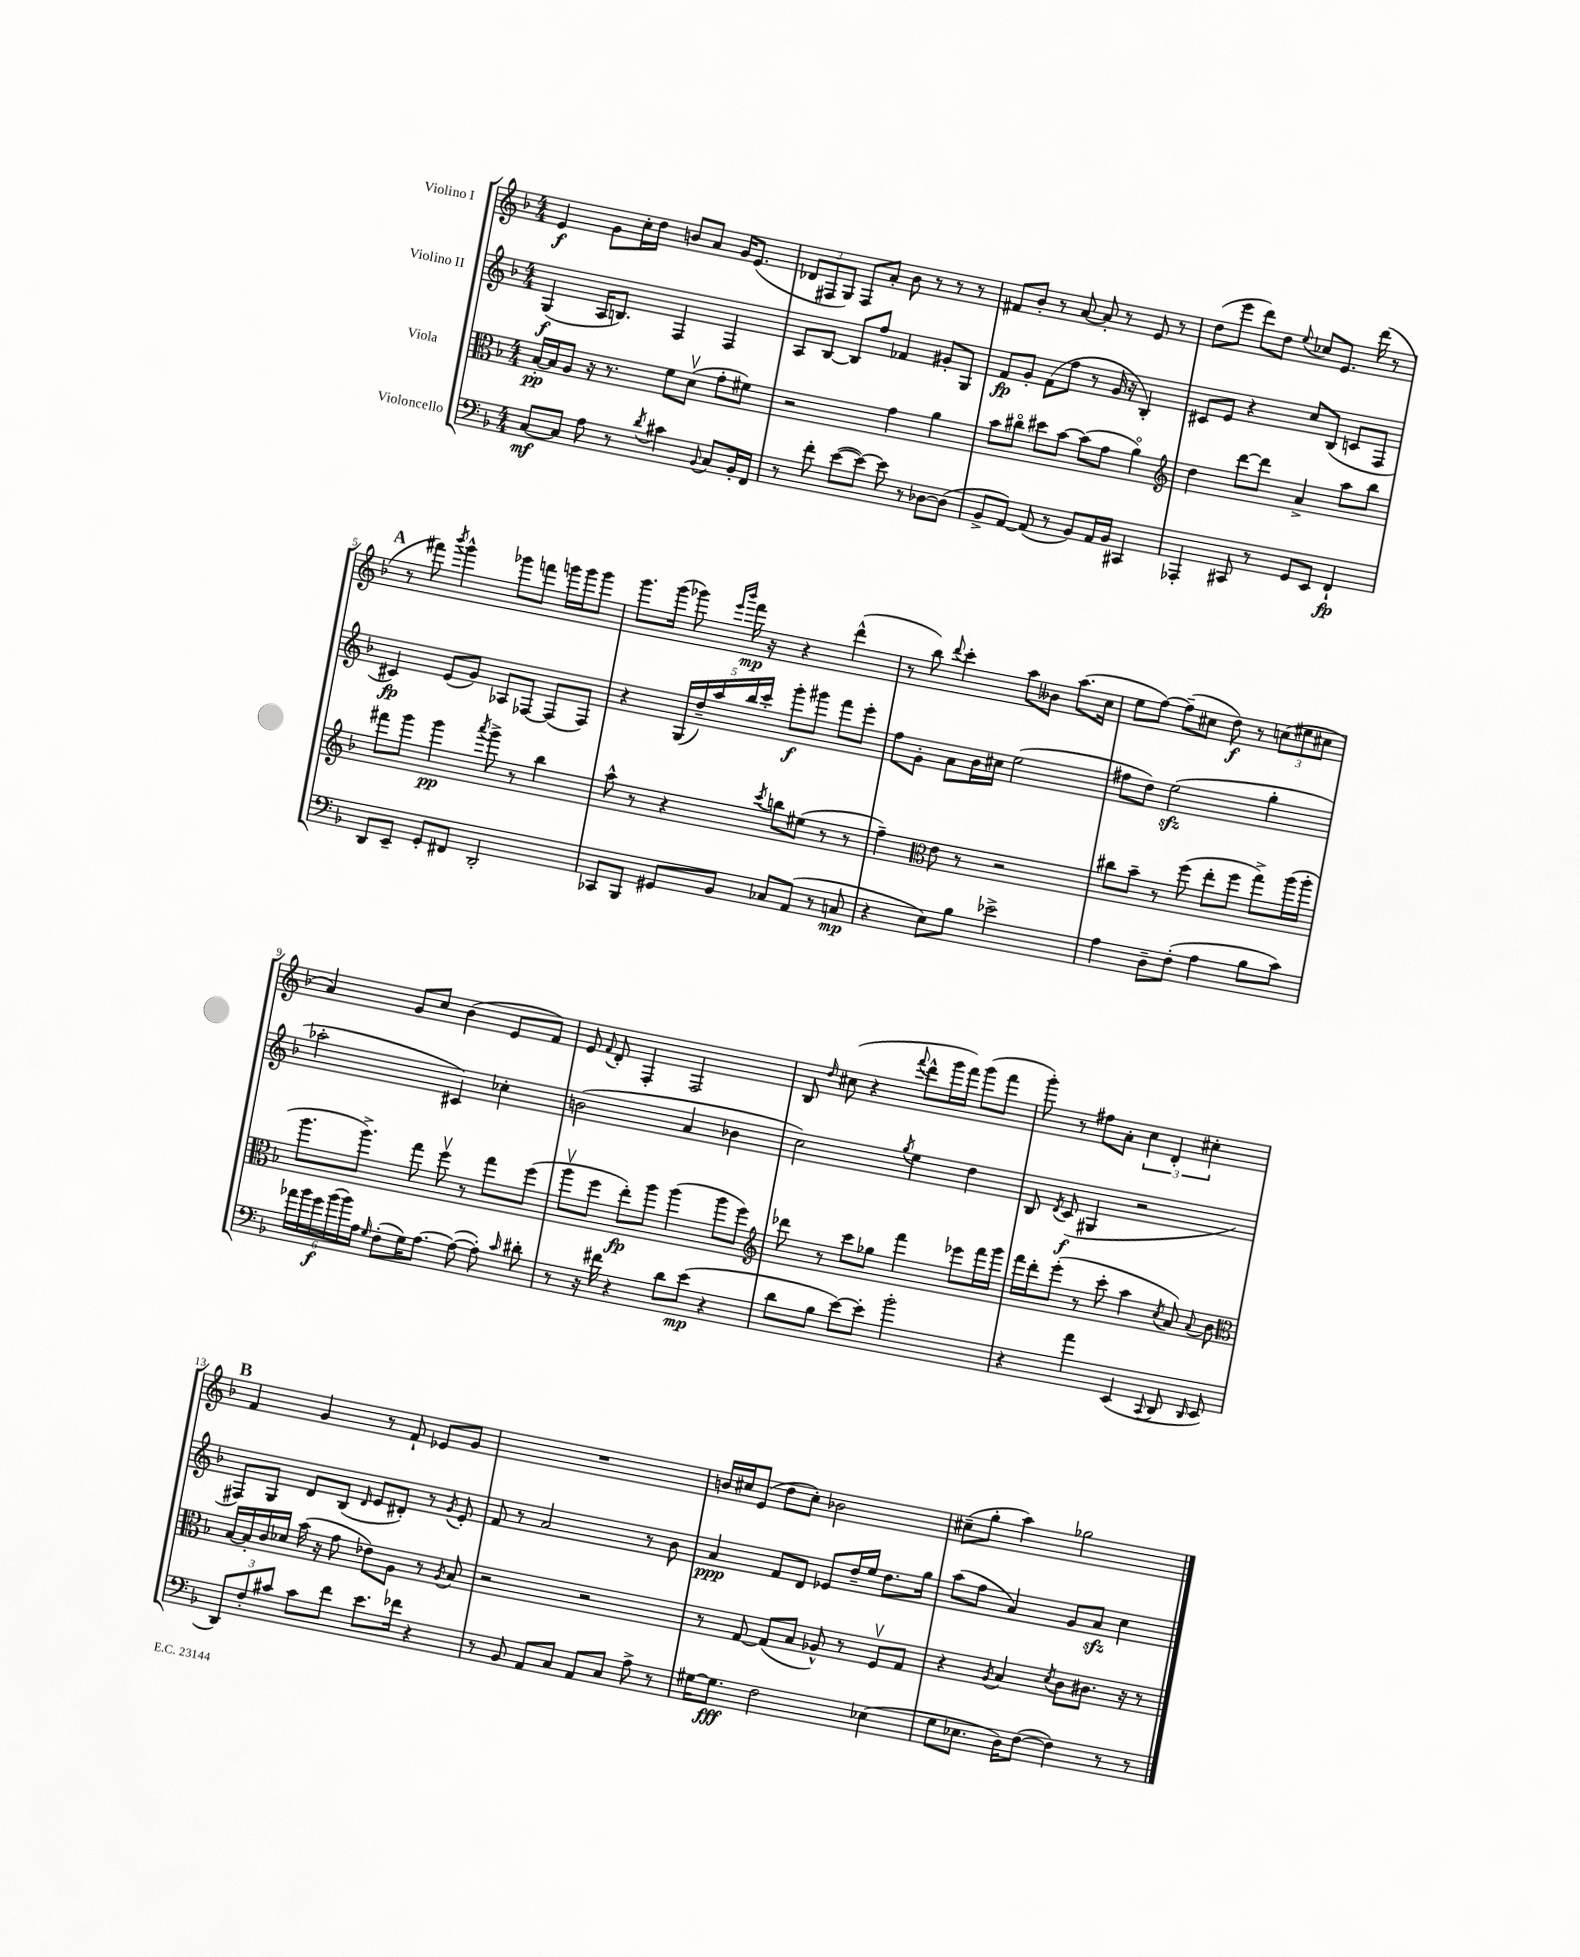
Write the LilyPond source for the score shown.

<<
\new StaffGroup <<
\new Staff = "s0" \with { instrumentName = "Violino I" } {
    \clef treble \key f \major \numericTimeSignature \time 4/4
    \autoBeamOff e'4\f g'8[ c''16-. d''16] b'8[ a'8] g'16[ e'8.]( |
    \tuplet 3/2 { des'8[ fis8 g8]) } fis8[ a'8]-. bes'8 r8 r8 r8 |
    fis'8[ bes'8]-. r8 a'8~ a'8-. r8 e'8 r8 |
    d''8[( e'''8] d'''8[) d''8] \appoggiatura { e''8 } ces''8[ e'8.] d'''16( r8 |
    \mark \markup { \bold "A" } r8 fis'''8) \acciaccatura { bes'''8 } g'''4-^ ges'''8[ f'''8] g'''16[ g'''16 g'''8] |
    g'''8.[ g'''16]( ges'''8) \grace { e'''16[ bes'''16] } f'''16\mp r16 r4 d'''4-^( |
    r8 bes''8) \appoggiatura { d'''8 } c'''4-. a''8[ beses'8] a''8.[( c''16] |
    e''8[ f''8]~) f''8[--( cis''8] d''8\f) r8 \tuplet 3/2 { c''8[( eis''8 cis''8] } |
    a'4) g'8[ c''8] bes'4( e'8[ f'8]) |
    e'8 \appoggiatura { f'8 } d'8-. f4-. f2 |
    bes8 \grace { d''16 } cis''8( r4 \appoggiatura { f'''8 } d'''8[-^ g'''16 f'''16]) g'''8[( f'''8] |
    g'''8-.) r8 fis''8[ a'8]-. \tuplet 3/2 { c''4 d'4-. cis''4-. } |
    \mark \markup { \bold "B" } f'4 g'4 r8 f'8-! ees'8[ g'8] |
    R1 |
    b'16[ cis''16 e'8]( d''8[ cis''8]-.) bes'2 |
    cis''8[--( g''8]-. a''4) ges''2 \bar "|." |
}
\new Staff = "s1" \with { instrumentName = "Violino II" } {
    \clef treble \key f \major \numericTimeSignature \time 4/4
    \autoBeamOff g4\f( a16[ b8.]) f4 f4 |
    a8[ bes8]~ bes8[ f''8] fes'4 gis'8[-. g8] |
    f'8[\fp g'8]-. f'8[( f''8] r8 g'16 r16 bes4-.) |
    cis'8[ e'8] r4 c''8[ bes8]( c'8[ f8] |
    \mark \markup { \bold "A" } cis'4\fp) e'8[( g'8]) aes8[ fes8]~ fes8[( fes8]) |
    r4 \tuplet 5/4 { g16[( d''16--) a''16 bes''16 c'''16]-. } g'''8[-.\f gis'''8] f'''8[ e'''8]-. |
    f''8[ g'8]-. a'8[ bes'16 cis''16] e''2( |
    fis''8[ d''8]) e''2\sfz( g''4-. |
    aes''2-. cis'4) ces''4-. |
    b'2( a'4 bes'4 |
    c''2) \acciaccatura { g''8 } e''4 d''4 |
    bes8 \acciaccatura { d'8 } c'8\f( gis4 r2 |
    \mark \markup { \bold "B" } fis8[) g8] d'8[ bes8]( \grace { d'16 } e'8[ dis'8]-.) r8 \acciaccatura { g'8 } e'8-. |
    f'8 r8 a'2 r8 bes'8 |
    a'4\ppp f'8[ d'8] ees'8[ d''16-- e''16] d''8.[ g''16] |
    a''8[( f''8] a'4) g'8[ a'8]\sfz c''4 \bar "|." |
}
\new Staff = "s2" \with { instrumentName = "Viola" } {
    \clef alto \key f \major \numericTimeSignature \time 4/4
    \autoBeamOff bes16[~-.\pp bes16 a8] r16 r8. f'8[ d'8]\upbow( g'8[-. fis'8]) |
    r2 g'4 a'4 |
    bes'8[ cis''8]\flageolet dis''8[ bes'8]~ bes'8[( g'8] a'4\flageolet) |
    \clef treble d''4 d'''8[~ d'''8] a'4-> a''8[ bes''8] |
    \mark \markup { \bold "A" } fis'''8[ g'''8] g'''4\pp \acciaccatura { a'''8 } g'''8-> r8 bes''4 |
    a''8-^ r8 r4 \acciaccatura { c'''8 } b''8[ eis''8]( r8 r8 |
    f''4--) \clef alto e'8 r8 r2 |
    cis''8[ bes'8]-- r8 f''8( e''8[-. f''8] g''8[->) a''16( a''16]-. |
    a''8.[ a''8.]->) g''8 f''8\upbow r8 g''8[ f''8]( |
    a''8[\upbow f''8] e''8[-.\fp) a''8] a''4( a''8[ f''8]) |
    \clef treble des'''8 r8 c'''8[ ges''8] f'''4 ees'''8[ f'''16 g'''16] |
    f'''16[ d'''16-. e'''8]-.( r8 c'''8-. a''4 \acciaccatura { c''8 } a'8) \appoggiatura { a'8 } bes'8 |
    \mark \markup { \bold "B" } \clef alto bes16[~ bes16-. c'16 des'16] bes'16( r16 g'8 ees'8[) a8] r8 \acciaccatura { a8 } bes8 |
    r2 r2 |
    r8 g8~ g8[( bes8] aes8-^) r8 f8[\upbow g8] |
    r4 \acciaccatura { a8 } bes4 \acciaccatura { d'8 } c'8[ cis'8.] r16 r8 \bar "|." |
}
\new Staff = "s3" \with { instrumentName = "Violoncello" } {
    \clef bass \key f \major \numericTimeSignature \time 4/4
    \autoBeamOff c8[~\mf c8] a8 r8 \acciaccatura { d'8 } cis'4 \appoggiatura { bes,8 } c8[ bes,16-. f,16] |
    r8 f'8-. e'8[~( e'8]~) e'8 r8 des8[~ des8]( |
    bes,8[-> a,8]~) a,8( r8 bes,8[) a,16 bes,16] cis,4 |
    aes,,4-. cis,8 r8 g,8[ e,8] f,4-!\fp |
    \mark \markup { \bold "A" } d,8[ e,8]-- g,8[-. fis,8] d,2-. |
    ces,8[ bes,,8] gis,8[ bes,8] ces8[ a,8]( r8 c8\mp |
    r4 e8[) bes8] ees'2-> |
    a4 d8[-- f8]-.( a4 bes8[ c'8]) |
    \tuplet 6/4 { aes'16[ bes'16 g'16\f bes'16( bes'16) a16] } \grace { g16 } f8[-.( g16) a8.]~ a8~( a8-.) \grace { c'16 } dis'8-. |
    r8 r16 fis'16 r4 d'8[ e'8]\mp( r4 |
    d'8[ bes8] e'8[~) e'8]-. bes'2-. |
    r4 a'4 e,4( \appoggiatura { c,8 } d,8 \grace { d,16 } e,8 |
    \mark \markup { \bold "B" } \tuplet 3/2 { d,8[) f8-. cis'8] } cis'8[ f'8] e'8.[ fes'16] r4 |
    r8 bes,8 a,8[ c8] a,8[ c8] a8-> r8 |
    gis16[~ gis8.]\fff f2 ees4( |
    g8[ ees8.] d16[) f8]~( f4) r8 r8 \bar "|." |
}
>>
>>
